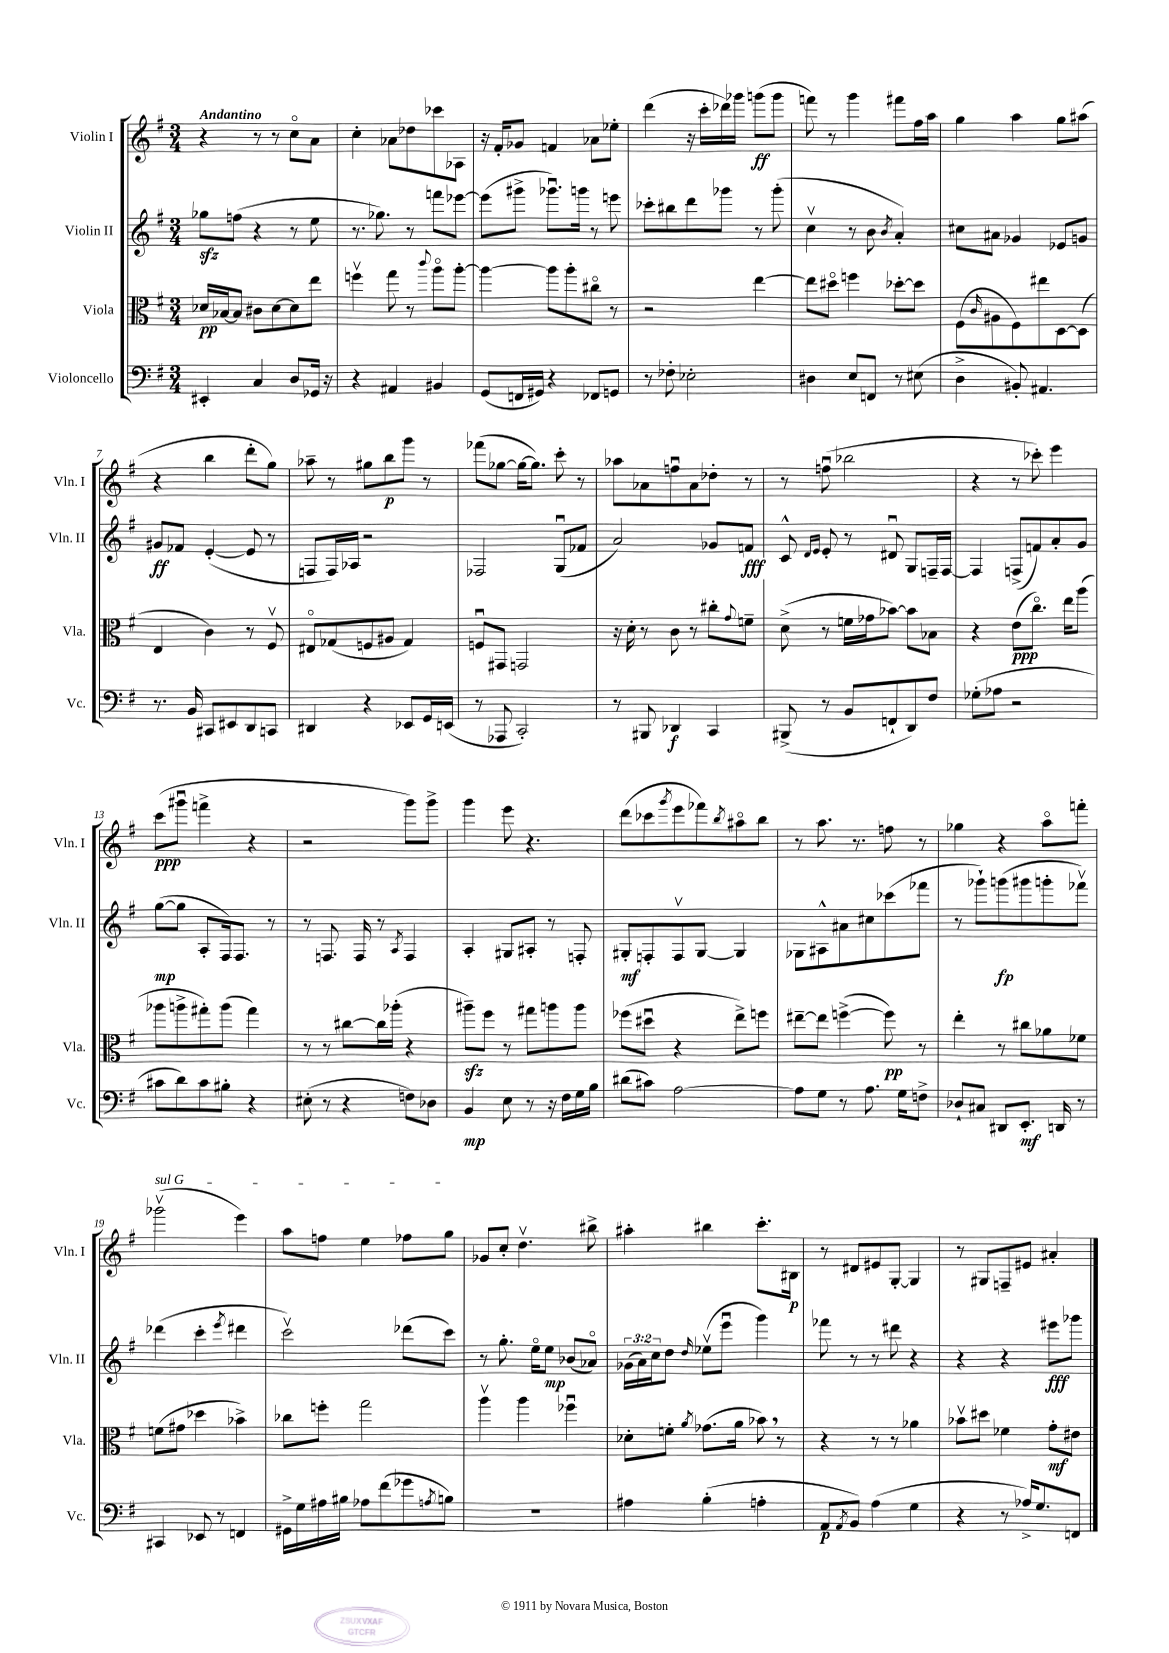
<<
\new StaffGroup <<
\new Staff = "s0" \with { instrumentName = "Violin I" shortInstrumentName = "Vln. I" } {
    \clef treble \key g \major \numericTimeSignature \time 3/4 \tempo "Andantino"
    r4 r8 r8 c''8\flageolet a'8 |
    c''4-. aes'8 des''8 ces'''8 aes8 |
    r16 fis'16-. ges'8 f'4 aes'8 ees''8-. |
    d'''4( r16 c'''16-. des'''16) ges'''16 g'''8\ff( g'''8 |
    f'''8) r8 g'''4 fis'''8 fis''16 a''16 |
    g''4 a''4 g''8 ais''8( |
    r4 b''4 d'''8-. g''8) |
    aes''8-- r8 gis''8 b''8\p g'''8 r8 |
    fes'''8( ges''8~ ges''16~ ges''8.) c'''8-. r8 |
    aes''8 aes'8 f''8\downbow aes'8 des''8-. r8 |
    r8 f''8\downbow( bes''2 |
    r4 r8 ces'''8-.) e'''4 |
    c'''8\ppp( gis'''8\downbow f'''4-> r4 |
    r2 g'''8) g'''8-> |
    g'''4 e'''8 r4. |
    d'''8( ces'''8 \acciaccatura { g'''8 } e'''8 fes'''8) \acciaccatura { b''8 } ais''8\flageolet b''8 |
    r8 a''8. r8. f''8 r8 |
    ges''4 r4 a''8\flageolet f'''8-. |
    \once \override TextSpanner.bound-details.left.text = \markup { \italic "sul G" } ges'''2\upbow\startTextSpan( e'''4) |
    a''8 f''8 e''4 fes''8 g''8\stopTextSpan |
    ges'8 c''8-. d''4.\upbow bis''8-> |
    ais''4-. bis''4 c'''8.-. bis16\p |
    r8 dis'8 eis'8 g8~-. g4 |
    r8 gis8 f8-- eis'8 ais'4-. \bar "|." |
}
\new Staff = "s1" \with { instrumentName = "Violin II" shortInstrumentName = "Vln. II" } {
    \clef treble \key g \major \numericTimeSignature \time 3/4 \override Staff.TupletNumber.text = #tuplet-number::calc-fraction-text
    ges''8\sfz f''8( r4 r8 e''8 |
    r8. ges''8.) r8 f'''8 ees'''8~ |
    ees'''8( gis'''8-> ges'''8.\downbow) g'''16 r8 e'''8 |
    ces'''8-. bis''8 d'''8 ges'''8 r8 ges'''8-.( |
    c''4\upbow r8 b'8 \acciaccatura { b'8 } a'4-.) |
    cis''8 ais'8 ges'4 ees'8 g'8 |
    gis'8\ff fes'8 e'4~-.( e'8 r8 |
    f8 f16) aes16 r2 |
    fes2 g8\downbow( fes'8 |
    a'2) ges'8 f'8\fff |
    c'8-^ \grace { d'16 e'16 } e'8-. r8 dis'8\downbow g8 f16-- f16~ |
    f4 f8->( f'8) a'8-. g'8 |
    g''8~\mp( g''8 a8-. fis16) fis8. r8 |
    r8 f8. f16 r8 \acciaccatura { a8 } f4 |
    a4-. gis8 ais8-. r8 f8-. |
    gis8-.\mf f8-. f8\upbow gis8~ gis4 |
    ges8 ais8-^ ais'8 cis''8 ces'''8( fes'''8 |
    r8 ges'''8-!) g'''8\fp( gis'''8 g'''8-. fes'''8\upbow) |
    des'''4( c'''4-. \acciaccatura { e'''8 } dis'''4 |
    c'''2\upbow) des'''8( c'''8) |
    r8 g''8.-. e''16\flageolet e''8\mp bes'8( aes'8\flageolet) |
    \tuplet 3/2 { ges'16( a'16) c''16 } d''8 \grace { d''16 } ees''8\upbow( e'''8\downbow g'''4) |
    fes'''8 r8 r8 dis'''8 r4 |
    r4 r4 eis'''8\fff ges'''8 \bar "|." |
}
\new Staff = "s2" \with { instrumentName = "Viola" shortInstrumentName = "Vla." } {
    \clef alto \key g \major \numericTimeSignature \time 3/4
    des'16\pp bes16~ bes8 cis'8 des'8~ des'8 e''8 |
    f''4\upbow g''8 r8 \appoggiatura { c'''8 } a''8\flageolet a''8~-. |
    a''4~ a''8 a''8-. cis''8\flageolet r8 |
    r2 e''4~ |
    e''8 dis''8\flageolet f''4 des''8~-. des''8 |
    fis8( \grace { c'16 } ais8 fis8) eis''8 d8~ d8( |
    e4 c'4) r8 fis8\upbow |
    eis8\flageolet ges8( f8 ais8 ges4) |
    f8\downbow gis,8 g,2 |
    r16 d'16-. r8 c'8 r8 cis''8-. \appoggiatura { g'8 } f'8-- |
    d'8->( r8 f'16 ges'16 bes'8~) bes'8 bes8 |
    r4 e'8\ppp( c''8.\flageolet) e''16 a''8( |
    aes''8 a''8-> gis''8-.) a''8( gis''4) |
    r8 r8 cis''8~ cis''16 aes''16-.( r4 |
    ais''8--\sfz) fis''8 r8 gis''8 a''8 a''8 |
    fes''8( dis''8\downbow r4 e''8->) f''8 |
    eis''8~-- eis''8 f''4~->( f''8\pp) r8 |
    e''4-. r8 cis''8 aes'8 fes'8 |
    f'8( gis'8 des''4 bes'4->) |
    ces''8 f''8-. g''2 |
    a''4\upbow a''4 fes''4\downbow |
    des'8-. f'8-. \acciaccatura { a'8 } ges'8.( a'16 bes'8) \breathe r8 |
    r4 r8 r8 aes'4 |
    bes'8\upbow dis''8 fes'4 g'8-.\mf eis'8 \bar "|." |
}
\new Staff = "s3" \with { instrumentName = "Violoncello" shortInstrumentName = "Vc." } {
    \clef bass \key g \major \numericTimeSignature \time 3/4
    eis,4-. c4 d8 ges,16 r16 |
    r4 ais,4 bis,4 |
    g,8( f,16 gis,16) r4 fes,8 g,8 |
    r8 fes8-. ees2-. |
    dis4 e8 f,8 r8 eis8( |
    d4-> bis,8-.) ais,4. |
    r8. b,16 cis,8 eis,8 d,8 c,8 |
    dis,4 r4 ees,8 g,16 e,16( |
    r8 aes,,8 c,2-.) |
    r8 bis,,8 des,4\f c,4 |
    bis,,8->( r8 b,8 f,8-! d,8) fis8 |
    ges8-.( aes8 r2 |
    cis'8 d'8) cis'8 bis8-. r4 |
    eis8-.( r8 r4 f8) des8 |
    b,4\mp e8 r8 r16 fis16 g16 b16 |
    dis'8( cis'8) a2~ |
    a8 g8 r8 a8. g16 f8-> |
    des8-! cis8 dis,8 e,8.-.\mf d,16 r8 |
    cis,4 ees,8 r8 f,4 |
    gis,16-> g16 ais16 bis16 aes8 fis'8( ges'8 \acciaccatura { a8 } b8) |
    R2. |
    ais4 b4-.( a4-. |
    a,8\p \acciaccatura { a,8 } b,8) a4( g4 |
    r4 r8 aes16->) g8. f,8 \bar "|." |
}
>>
>>
